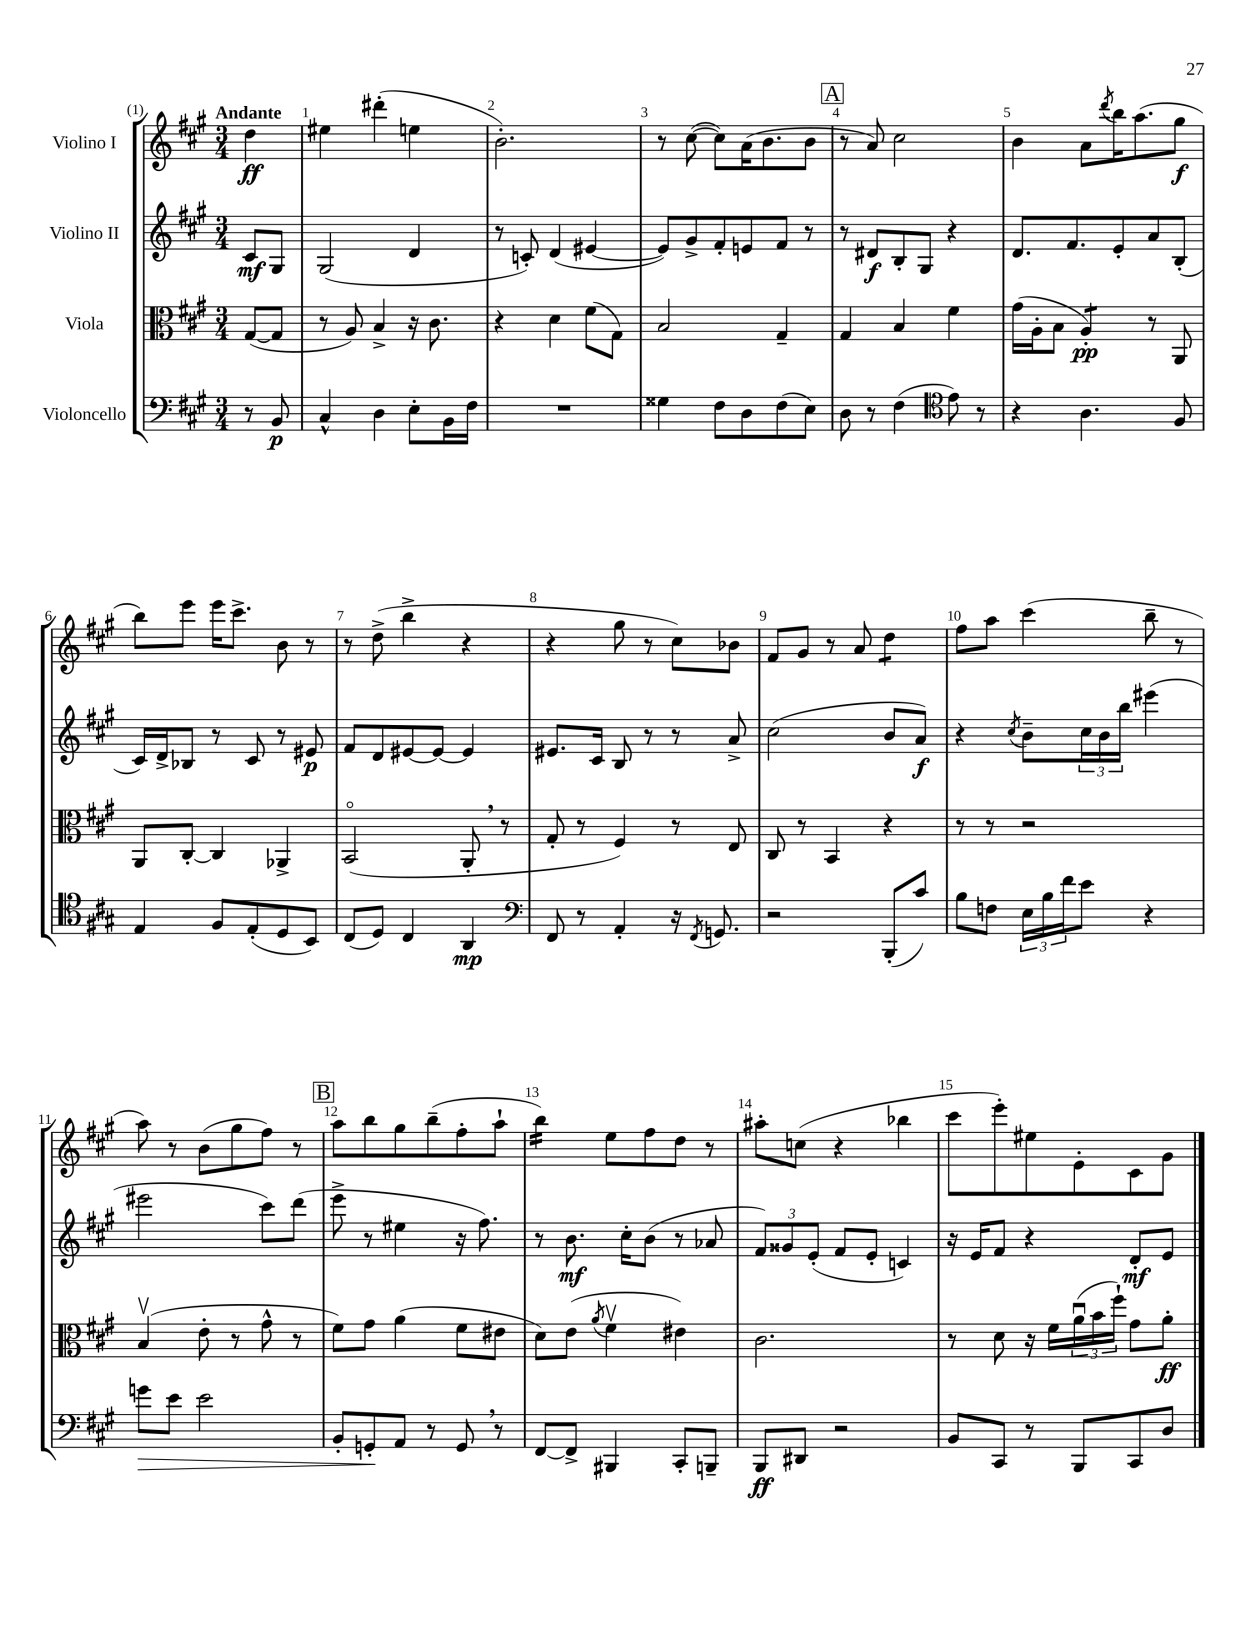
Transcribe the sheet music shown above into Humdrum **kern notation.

**kern	**kern	**kern	**kern
*staff4	*staff3	*staff2	*staff1
*clefF4	*clefC3	*clefG2	*clefG2
*k[f#c#g#]	*k[f#c#g#]	*k[f#c#g#]	*k[f#c#g#]
*M3/4	*M3/4	*M3/4	*M3/4
8r	([8G#	8c#	4dd
8BB	8G#]	8G#	.
=	=	=	=
4C#^^	8r	(2G#	4ee#
.	8A)	.	.
4D	4B^	.	(4ddd#'
8E'	16r	4d	4ee
.	8.c#	.	.
16BB	.	.	.
16F#	.	.	.
=	=	=	=
2.r	4r	8r	2.b')
.	.	8c')	.
.	4d	(4d	.
.	(8f#	[4e#	.
.	8G#)	.	.
=	=	=	=
4G##	2B	8e#])	8r
.	.	8g#^	([8cc#
8F#	.	8f#'	8cc#])
8D	.	8e	(16a
.	.	.	8.b
(8F#	4G#~	8f#	.
8E)	.	8r	8b
=	=	=	=
8D	4G#	8r	8r
8r	.	8d#	8a)
(4F#	4B	8B'	2cc#
.	.	8G#	.
*clefC4	*	*	*
8e)	4f#	4r	.
8r	.	.	.
=	=	=	=
4r	(16g#	8.d	4b
.	16A'	.	.
.	8B	.	.
.	.	8.f#	.
4.A	4A')	.	8a
.	.	.	8qddd
.	.	8e'	16bb
.	.	.	(8.aa
.	8r	8a	.
8F#	8AA	(8B'	8gg#
=	=	=	=
4E	8AA	16c#)	8bb)
.	.	16d^	.
.	[8C#'	8B-	8eee
8F#	4C#]	8r	16eee
.	.	.	8.ccc#^
(8E'	.	8c#	.
8D	4AA-^	8r	8b
8BB)	.	8e#	8r
=	=	=	=
(8C#	(2BBo	8f#	8r
8D)	.	8d	(8dd^
4C#	.	[8e#	4bb^
.	.	8e#_	.
4AA	8AA'	4e#]	4r
.	8r	.	.
=	=	=	=
*clefF4	*	*	*
8FF#	8G#'	8.e#	4r
8r	8r	.	.
.	.	16c#	.
4AA'	4F#)	8B	8gg#
.	.	8r	8r
16r	8r	8r	8cc#)
8qFF#	.	.	.
8.GG	.	.	.
.	8E	8a^	8b-
=	=	=	=
2r	8C#	(2cc#	8f#
.	8r	.	8g#
.	4BB	.	8r
.	.	.	8a
(8BBB'	4r	8b	4dd
8c#)	.	8a)	.
=	=	=	=
8B	8r	4r	8ff#
8F	8r	.	8aa
.	.	8qcc#	.
24E	2r	8b~	(4ccc#
24B	.	.	.
24f#	.	.	.
8e	.	24cc#	.
.	.	24b	.
.	.	24bb	.
4r	.	(4eee#	8bb~
.	.	.	8r
=	=	=	=
8g	(4Bv	2eee#	8aa)
8e	.	.	8r
2e	8e'	.	(8b
.	8r	.	8gg#
.	8g#^^	8ccc#)	8ff#)
.	8r	(8ddd	8r
=	=	=	=
8BB'	8f#)	8eee^	8aa
8GG'	8g#	8r	8bb
8AA	(4a	4ee#	8gg#
8r	.	.	(8bb~
8GG	8f#	16r	8ff#'
.	.	8.ff#)	.
8r	8e#	.	8aa`
=	=	=	=
[8FF#	8d)	8r	4bb)
8FF#^]	(8e	8.b	.
.	8qa	.	.
4BBB#	4f#v	.	8ee
.	.	16cc#'	.
.	.	(8b	8ff#
8CC#'	4e#)	8r	8dd
8BBB~	.	8a-	8r
=	=	=	=
8BBB	2.c#	12f#)	8aa#'
.	.	12g##	.
8DD#	.	.	(8cc
.	.	(12e'	.
2r	.	8f#	4r
.	.	8e'	.
.	.	4c)	4bb-
=	=	=	=
8BB	8r	16r	8ccc#
.	.	16e	.
8CC#	8d	8f#	8eee')
8r	16r	4r	8ee#
.	16f#	.	.
8BBB	(24au	.	8e'
.	24b	.	.
.	24ff#`)	.	.
8CC#	8g#	8d'	8c#
8D	8a'	8e	8g#
==	==	==	==
*-	*-	*-	*-
